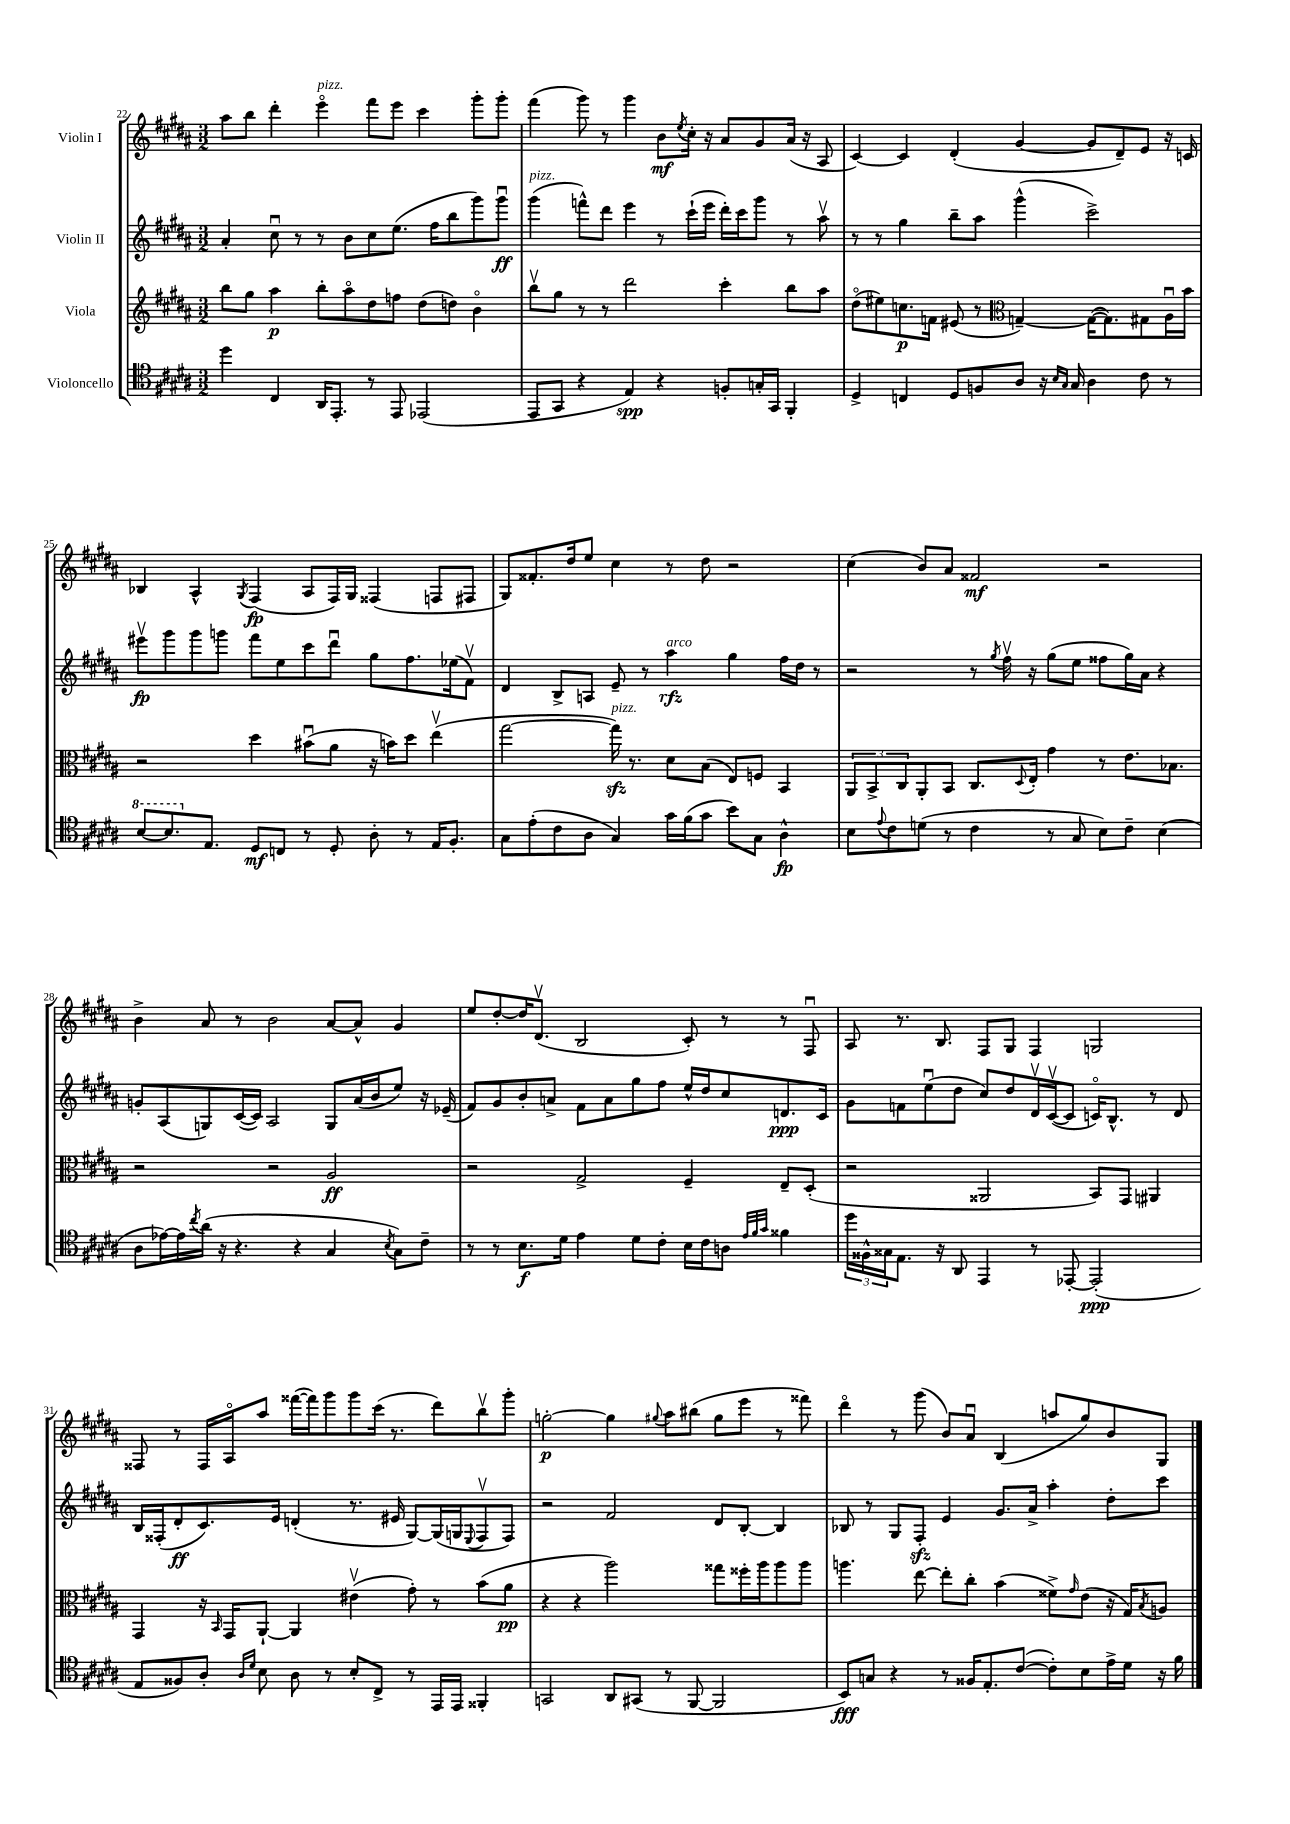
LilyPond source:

<<
\new StaffGroup <<
\new Staff = "s0" \with { instrumentName = "Violin I" } {
    \clef treble \key b \major \numericTimeSignature \time 3/2
    ais''8 b''8 dis'''4-. e'''4\flageolet^\markup { \italic "pizz." } fis'''8 e'''8 cis'''4 gis'''8-. gis'''8-. |
    fis'''4( gis'''8) r8 gis'''4 b'8\mf \acciaccatura { e''8 } cis''16-. r16 ais'8 gis'8 ais'16( r16 ais8 |
    cis'4~) cis'4 dis'4-.( gis'4~ gis'8 dis'8--) e'8 r16 c'16 |
    bes4 ais4-^ \acciaccatura { gis8 } fis4\fp( ais8 fis16) gis16 fisis4( f8 fis8 |
    gis8) fisis'8.-. dis''16 e''8 cis''4 r8 dis''8 r2 |
    cis''4( b'8) ais'8 fisis'2\mf r2 |
    b'4-> ais'8 r8 b'2 ais'8~ ais'8-^ gis'4 |
    e''8 dis''8~-. dis''16 dis'8.\upbow( b2 cis'8-.) r8 r8 fis8\downbow |
    ais8 r8. b8. fis8 gis8 fis4 g2 |
    fisis8 r8 fisis16 ais16\flageolet ais''8 fisis'''16~( fisis'''16) gis'''8 gis'''8 cis'''16( r8. dis'''8) b''8\upbow gis'''8-. |
    g''2~-.\p g''4 \appoggiatura { gis''8 } ais''8 bis''8( gis''8 e'''8 r8 fisis'''8) |
    dis'''4\flageolet r8 gis'''8( b'8) ais'8\downbow b4( a''8 gis''8) b'8 gis8 \bar "|." |
}
\new Staff = "s1" \with { instrumentName = "Violin II" } {
    \clef treble \key b \major \numericTimeSignature \time 3/2
    ais'4-. cis''8\downbow r8 r8 b'8 cis''8 e''8.( fis''16 b''8 gis'''8) gis'''8\downbow\ff |
    gis'''4^\markup { \italic "pizz." }( f'''8-^) dis'''8 e'''4 r8 cis'''16-!( e'''16 dis'''16-.) cis'''16 gis'''8 r8 ais''8\upbow |
    r8 r8 gis''4 b''8-- ais''8 gis'''4-^( cis'''2->) |
    eis'''8\upbow\fp gis'''8 gis'''8 g'''8 fis'''8 e''8 cis'''8 dis'''8\downbow gis''8 fis''8. ees''16( fis'8\upbow) |
    dis'4 b8-> a8 e'8-- r8 ais''4\rfz^\markup { \italic "arco" } gis''4 fis''16 dis''16 r8 |
    r2 r8 \acciaccatura { gis''8 } fis''16\upbow r16 gis''8( e''8 fisis''8 gis''16) ais'16 r4 |
    g'8-. ais8( g8) cis'16~( cis'16) ais2 g8 ais'16( b'16 e''8) r16 ees'16--( |
    fis'8) gis'8 b'8-. a'8-> fis'8 a'8 gis''8 fis''8 e''16-^ dis''16 cis''8 d'8.\ppp cis'16 |
    gis'8 f'8 e''8\downbow( dis''8 cis''8) dis''8 dis'16\upbow cis'16~\upbow( cis'8 c'16\flageolet) b8.-^ r8 dis'8 |
    b16 fisis16-.( dis'8-.\ff cis'8.) e'16 d'4-.( r8. eis'16 gis8~) gis16( g16 \appoggiatura { e8 } fisis8\upbow fisis8) |
    r2 fis'2 dis'8 b8~-. b4 |
    bes8 r8 gis8 fis8-.\sfz e'4 gis'8. ais'16-> ais''4-. dis''8-. cis'''8 \bar "|." |
}
\new Staff = "s2" \with { instrumentName = "Viola" } {
    \clef treble \key b \major \numericTimeSignature \time 3/2
    b''8 gis''8 ais''4\p b''8-. ais''8\flageolet dis''8 f''8 dis''8( d''8) b'4\flageolet |
    b''8\upbow gis''8 r8 r8 dis'''2 cis'''4-. b''8 ais''8 |
    dis''8\flageolet( eis''8) c''8.\p f'16 eis'8( r8 \clef alto g4~--) g16~( g8.) gis8 ais16\downbow b'16 |
    r2 dis''4 bis'8\downbow( ais'8 r16 b'16) dis''8 e''4\upbow( |
    gis''2~ gis''16\sfz^\markup { \italic "pizz." }) r8. dis'8 b8( e8) f8 b,4 |
    \tuplet 3/2 { ais,8 b,8-> cis8 } ais,8-. b,8 cis8. \appoggiatura { dis8 } e16-. gis'4 r8 e'8. bes8. |
    r2 r2 ais2\ff |
    r2 gis2-> fis4-- e8-- dis8-.( |
    r2 aisis,2 b,8) gis,8 ais,4 |
    gis,4 r16 \grace { b,16 } gis,16 ais,8~-! ais,4 eis'4\upbow( gis'8-.) r8 b'8( ais'8\pp |
    r4 r4 ais''2) gisis''8 fisis''16-. ais''16 ais''8 ais''8 |
    a''4. e''8~ e''8-. cis''8-. b'4( fisis'8->) \grace { gis'16 } e'8( r16 gis16) \acciaccatura { b8 } a8 \bar "|." |
}
\new Staff = "s3" \with { instrumentName = "Violoncello" } {
    \clef tenor \key b \major \numericTimeSignature \time 3/2
    dis''4 cis4 ais,16 e,8.-. r8 e,8 ees,2( |
    e,8 gis,8 r4 e4\spp) r4 f8-. g16-. gis,16 fis,4-. |
    dis4-> c4 dis8 f8 ais8 r16 \grace { b16 gis16 } gis16 ais4 cis'8 r8 |
    \ottava #1 b'8~ b'8. \ottava #0 e8. dis8\mf c8 r8 dis8-. ais8-. r8 e16 fis8.-. |
    gis8 e'8-.( cis'8 ais8 gis4) gis'16 fis'16( gis'8 b'8) gis8 ais4-^\fp |
    b8 \appoggiatura { e'8 } cis'8 d'8( r8 cis'4 r8 gis8 b8) cis'8-- b4( |
    ais8 ees'16~) ees'16 \acciaccatura { cis''8 } ais'16( r16 r4. r4 gis4 \acciaccatura { b8 } gis8) cis'8-- |
    r8 r8 b8.\f dis'16 e'4 dis'8 cis'8-. b16 cis'16 a8 \grace { e'32 fis'32 gis'32 } fisis'4 |
    \tuplet 3/2 { dis''16 fisis16-^ gisis16 } e8. r16 ais,8 e,4 r8 ees,8~-. ees,2-.\ppp( |
    e8 fisis8) ais8-. \grace { ais16 dis'16 } b8 ais8 r8 b8-. cis8-> r8 e,16 e,16 fisis,4-. |
    g,2 ais,8 gis,8( r8 fis,8~ fis,2 |
    b,8\fff) g8 r4 r8 fisis16 e8.-. cis'8~( cis'8-.) b8 e'16-> dis'16 r16 fis'16 \bar "|." |
}
>>
>>
\layout { \context { \Score currentBarNumber = #22 } }
